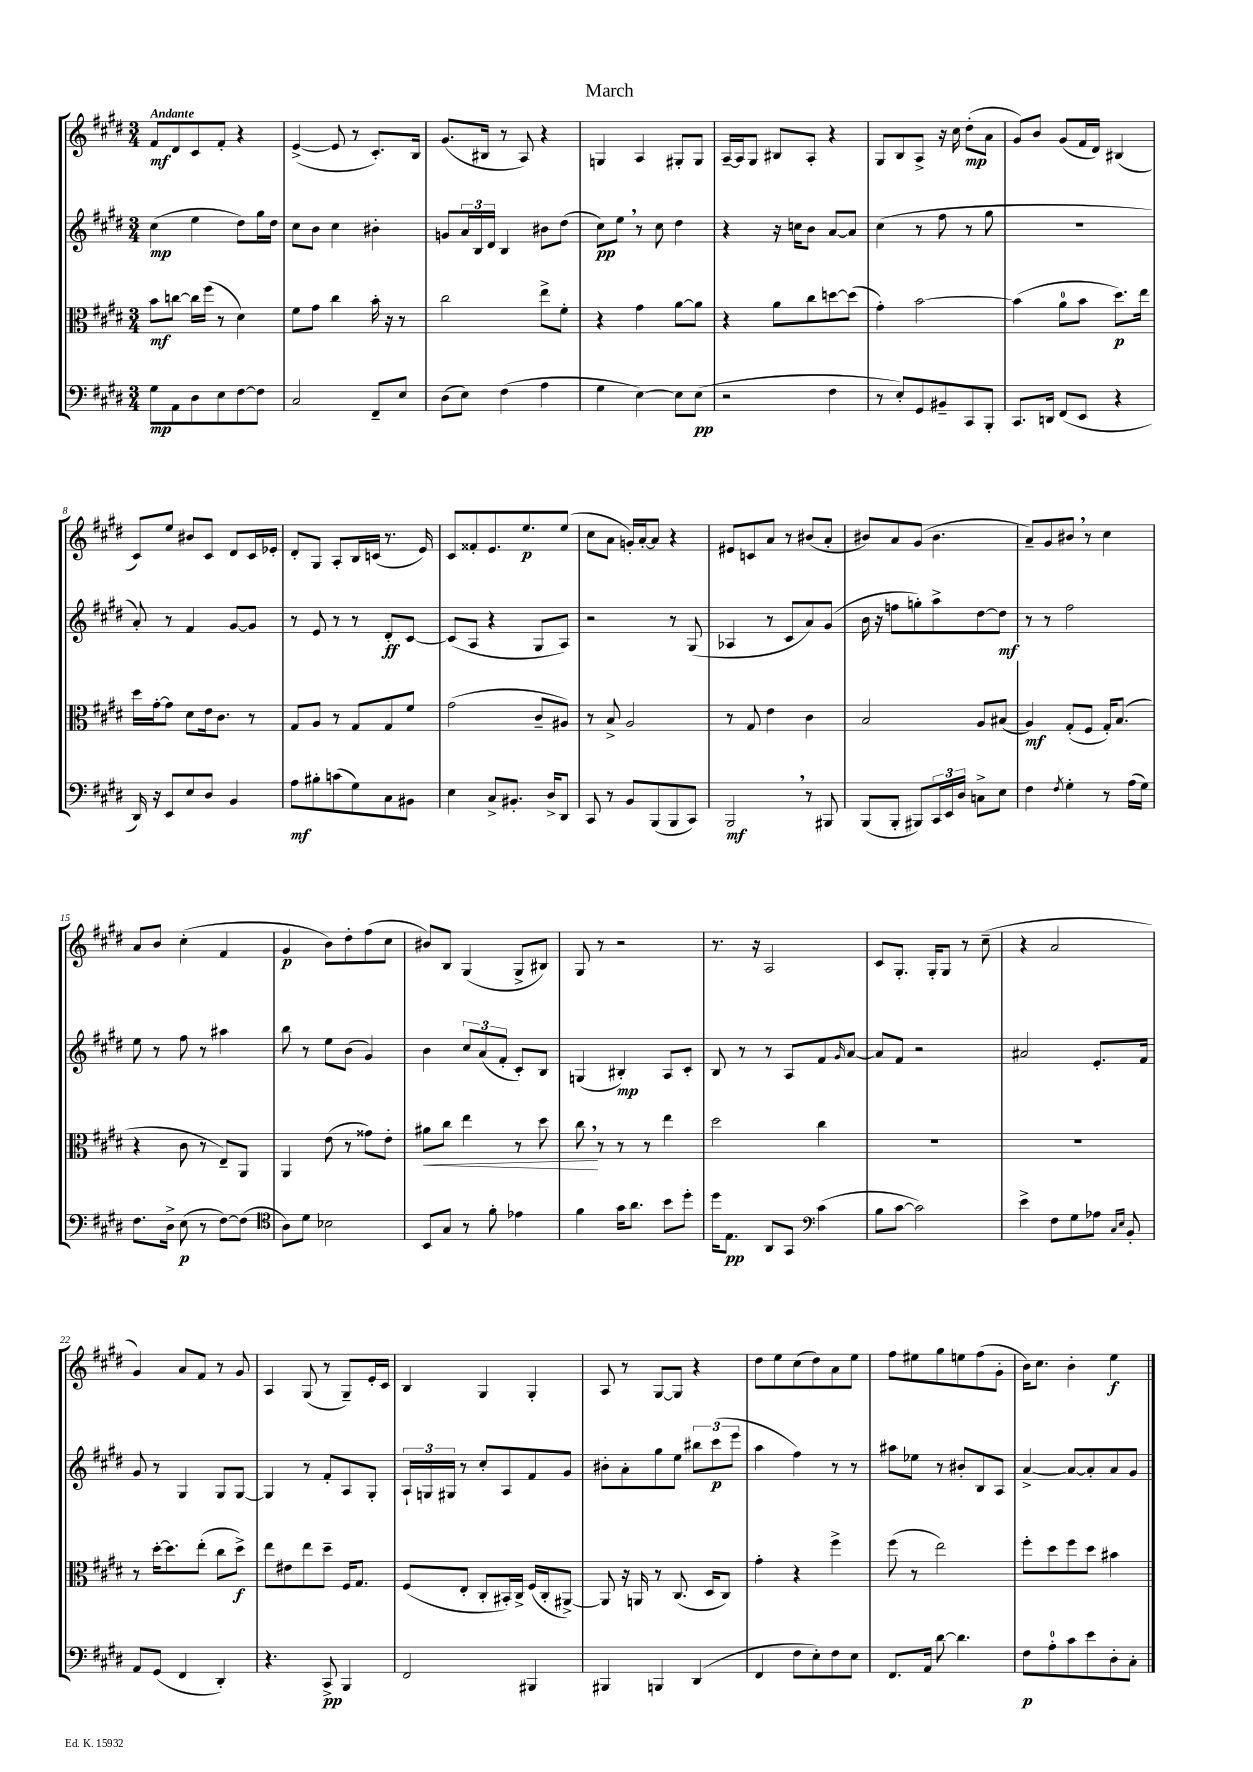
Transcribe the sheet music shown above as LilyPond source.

\header { title = "March" }
<<
\new StaffGroup <<
\new Staff = "s0" {
    \clef treble \key e \major \numericTimeSignature \time 3/4 \tempo "Andante"
    fis'8\mf dis'8 cis'8 fis'8-. r4 |
    e'4~->( e'8 r8 cis'8.-.) b16 |
    gis'8.( bis16 r8 a8) r4 |
    g4 a4 gis8-. gis8 |
    a16~-- a16 gis8 bis8 a8-. r4 |
    gis8 b8 a8-> r16 cis''16 dis''8-.\mp( a'8 |
    gis'8) b'8 gis'8( fis'16 dis'16) bis4( |
    cis'8) e''8 bis'8 cis'8 dis'8 cis'16 ees'16-. |
    dis'8-. gis8 a8-. b16 c'16( r8. e'16) |
    cis'8 fisis'8-. e'8. e''8.\p e''8( |
    cis''8 a'8 g'16-.) a'16~-. a'8 r4 |
    eis'8 c'8 a'8 r8 bis'8( a'8-. |
    bis'8) a'8 gis'8( bis'4. |
    a'8--) gis'8 bis'8 \breathe r8 cis''4 |
    a'8 b'8 cis''4-.( fis'4 |
    gis'4\p b'8) dis''8-. fis''8( cis''8 |
    bis'8) b8 gis4( gis8-> bis8) |
    gis8 r8 r2 |
    r8. r16 a2 |
    cis'8 gis8.-. gis16-. gis8 r8 cis''8--( |
    r4 a'2 |
    gis'4) a'8 fis'8 r8 gis'8 |
    a4 gis8( r8 gis8--) e'16-. cis'16 |
    b4 gis4 gis4-. |
    a8 r8 gis8~ gis8 r4 |
    dis''8 e''8 cis''8( dis''8) a'8 e''8 |
    fis''8 eis''8 gis''8 e''8 fis''8( gis'8-. |
    b'16) cis''8. b'4-. e''4\f \bar "|." |
}
\new Staff = "s1" {
    \clef treble \key e \major \numericTimeSignature \time 3/4
    cis''4\mp( e''4 dis''8) gis''16 dis''16 |
    cis''8 b'8 cis''4 bis'4-. |
    g'8 \tuplet 3/2 { a'16 b16 dis'16 } b4 bis'8 dis''8( |
    cis''8\pp) e''8 \breathe r8 cis''8 dis''4 |
    r4 r16 c''16 b'8 a'8~ a'8 |
    cis''4( r8 fis''8 r8 gis''8 |
    R2. |
    a'8-.) r8 fis'4 gis'8~ gis'8 |
    r8 e'8 r8 r8 dis'8-.\ff cis'8~ |
    cis'8( a8 r4 gis8 a8) |
    r2 r8 gis8( |
    aes4 r8 cis'8 a'8) gis'8( |
    b'16 r16 f''8 g''8-.) a''8-> dis''8~ dis''8\mf |
    r8 r8 fis''2 |
    e''8 r8 fis''8 r8 ais''4 |
    b''8 r8 e''8 b'8( gis'4) |
    b'4 \tuplet 3/2 { cis''8 a'8( fis'8-. } cis'8-.) b8 |
    g4( bis4-.\mp) a8 cis'8-. |
    b8 r8 r8 a8 fis'8 \grace { gis'16 } a'8~ |
    a'8 fis'8 r2 |
    ais'2 e'8.-. fis'16 |
    gis'8 r8 gis4 gis8 gis8~ |
    gis4 r8 fis'8-. a8 gis8-. |
    \tuplet 3/2 { a16-! g16 gis16 } r8 cis''8-. a8 fis'8 gis'8 |
    bis'8-. a'8-. gis''8 e''8 \tuplet 3/2 { bis''8 cis'''8\p( e'''8 } |
    a''4 fis''4) r8 r8 |
    ais''8 ees''8 r8 bis'8-. b8 a8 |
    a'4~-> a'8~ a'8-. a'8 gis'8 \bar "|." |
}
\new Staff = "s2" {
    \clef alto \key e \major \numericTimeSignature \time 3/4
    b'8\mf c''8~ c''16 fis''16( r8 dis'4) |
    fis'8 gis'8 cis''4 b'16-. r16 r8 |
    cis''2 e''8-> fis'8-. |
    r4 gis'4 a'8~ a'8 |
    r4 a'8 cis''8 d''8~ d''8( |
    gis'4-.) b'2~ |
    b'4( a'8-0 b'8 dis''8.\p) e''16 |
    dis''16 gis'16~-. gis'8 dis'8 e'16 cis'8. r8 |
    gis8 a8 r8 gis8 gis8 fis'8 |
    gis'2( cis'8-- ais8) |
    r8 b8-> a2 |
    r8 gis8 e'4 cis'4 |
    b2 a8 bis8( |
    a4\mf) gis8-.( fis8 gis16-.) b8.( |
    r4 cis'8 r8 e8--) a,8 |
    a,4 e'8( r8 gisis'8) e'8-. |
    ais'8\< cis''8 e''4 r8 dis''8 |
    cis''8\! \breathe r8 r8 r8 e''4 |
    dis''2 cis''4 |
    R2. |
    R2. |
    r8 dis''16~-. dis''8. e''8-.( cis''8 dis''8->\f) |
    e''8 eis'8 e''8 dis''8-- fis16 gis8. |
    fis8( e8-. cis8-. bis,16-.) cis16-> fis16( cis16-. ais,8~->) |
    ais,8 r16 a,16 r8 cis8.( dis16 cis8) |
    gis'4-. r4 fis''4-> |
    fis''8( r8 e''2) |
    fis''8-. dis''8 fis''8 dis''8 bis'4 \bar "|." |
}
\new Staff = "s3" {
    \clef bass \key e \major \numericTimeSignature \time 3/4
    gis8\mp a,8 dis8 e8 fis8~ fis8 |
    cis2 fis,8-- e8 |
    dis8( e8) fis4( a4 |
    gis4 e4~) e8 e8\pp( |
    r2 fis4 |
    r8 e8-.) gis,8 bis,8-- cis,8 b,,8-. |
    cis,8. d,16 fis,8( e,8 r4 |
    dis,16) r16 e,8 e8 dis8 b,4 |
    a8\mf bis8-. c'8( gis8) cis8 bis,8 |
    e4 cis8-> bis,8.-. dis16-> dis,8 |
    cis,8 r8 b,8 b,,8( b,,8 cis,8) |
    b,,2\mf \breathe r8 bis,,8 |
    b,,8( b,,8-. bis,,8) \tuplet 3/2 { cis,16 e,16 dis16 } c8-> e8 |
    fis4 \acciaccatura { fis8 } gis4-. r8 a16( gis16) |
    fis8. dis16-> e8\p( r8 fis8~) fis8( |
    \clef tenor a8) dis'8 bes2 |
    b,8 gis8 r8 fis'8-. ees'4 |
    fis'4 gis'16 a'8. b'8 dis''8-. |
    dis''16 e8.\pp a,8 gis,8 \clef bass cis'4( |
    b8 cis'8~ cis'2) |
    e'4-> fis8 gis8 aes8 \grace { cis16 e16 } b,8-. |
    a,8 gis,8( fis,4 dis,4-.) |
    r4. cis,8->\pp b,,4 |
    fis,2 bis,,4 |
    bis,,4 b,,4 dis,4( |
    fis,4 fis8 e8-.) fis8 e8 |
    fis,8. a,16 dis'8~ dis'4. |
    fis8\p a8-0-. cis'8 e'8 dis8-. cis8-. \bar "|." |
}
>>
>>
